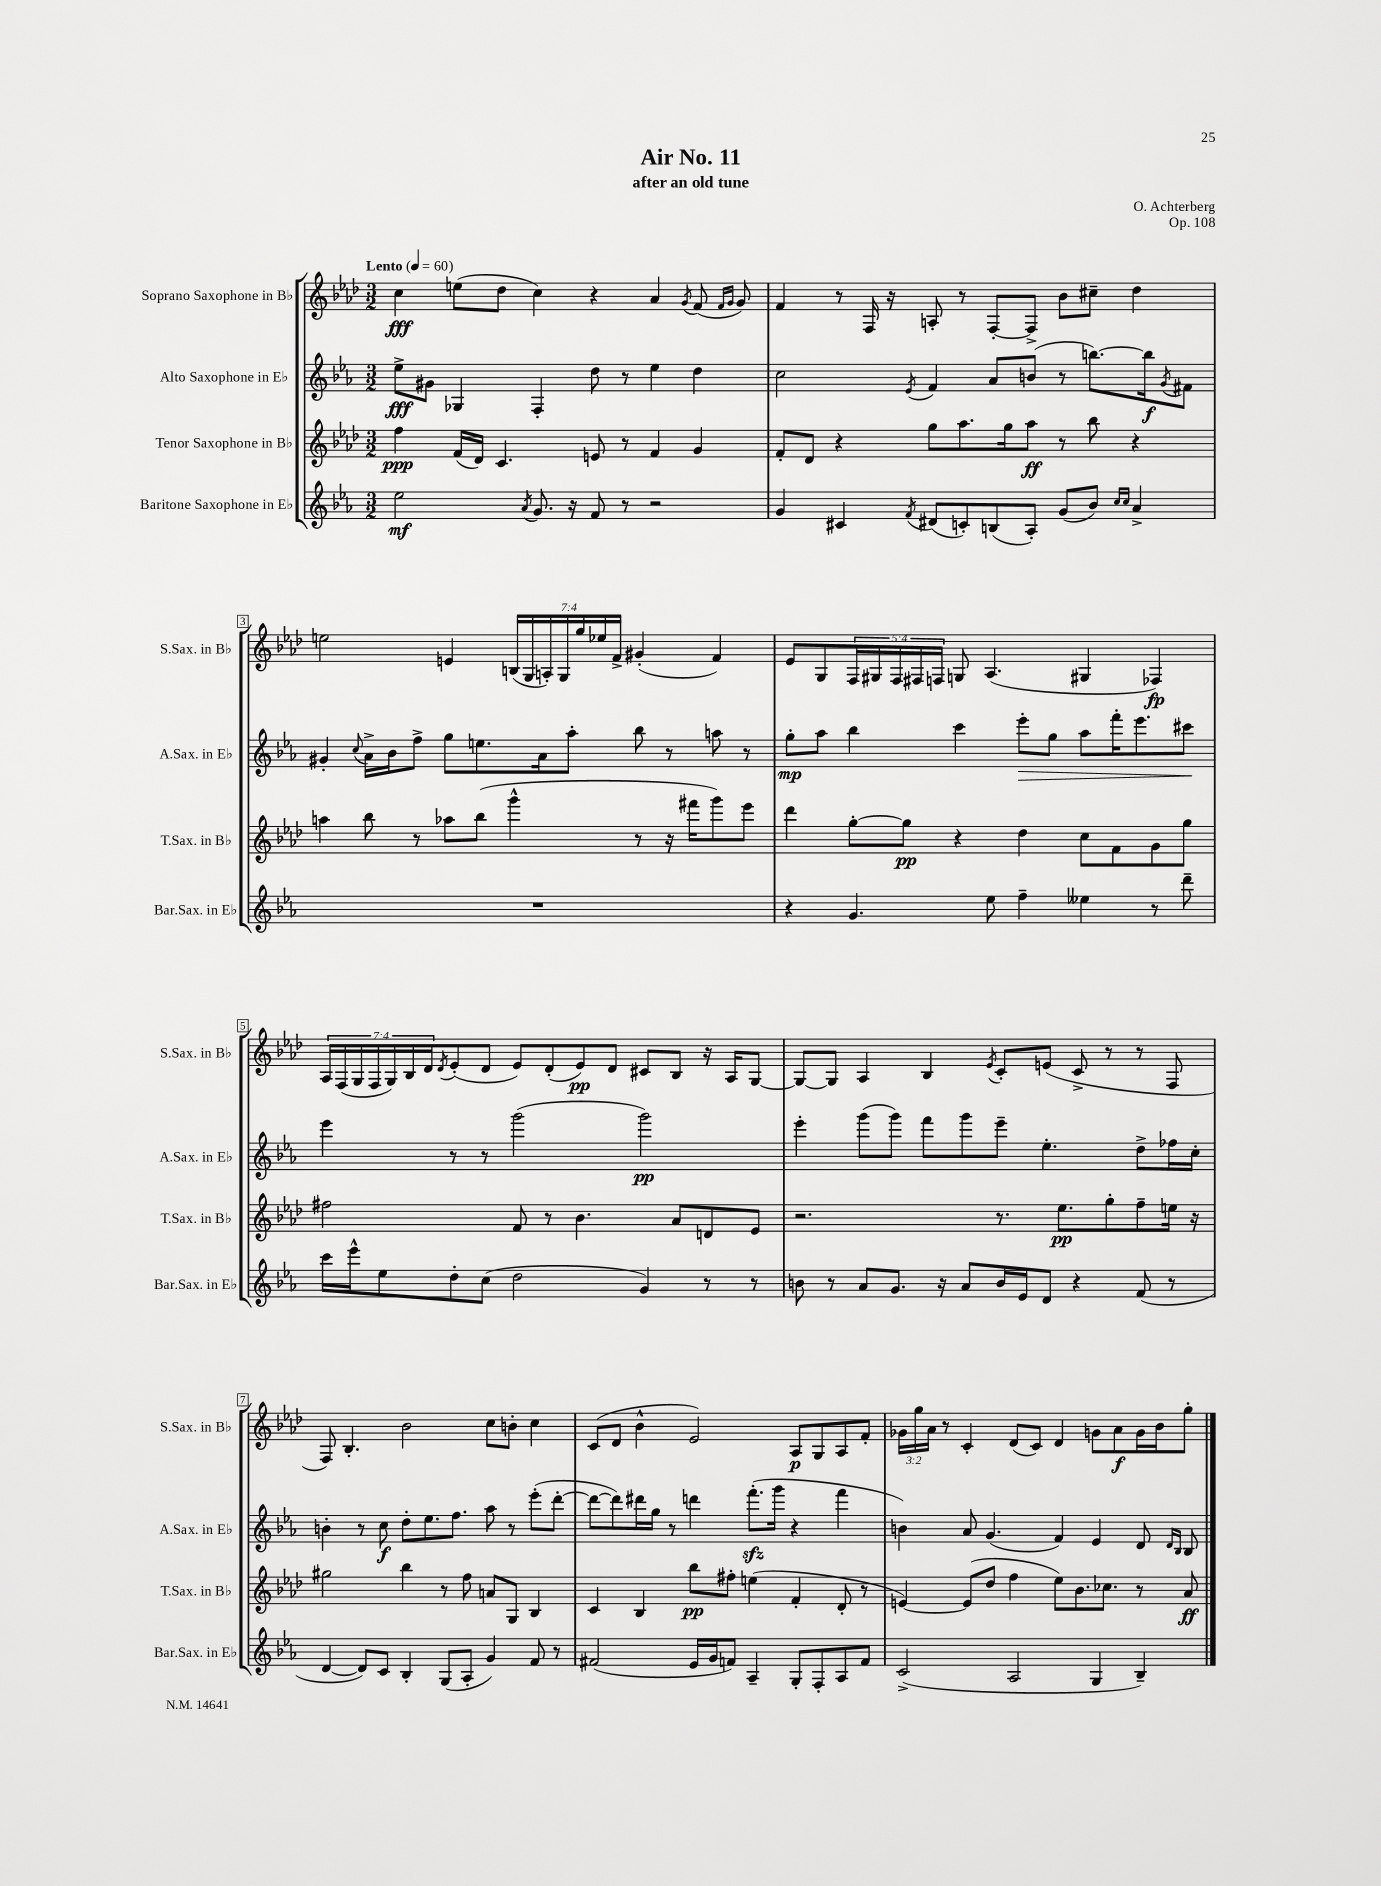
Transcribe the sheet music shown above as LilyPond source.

\header { title = "Air No. 11" composer = "O. Achterberg" subtitle = "after an old tune" opus = "Op. 108" }
<<
\new StaffGroup <<
\new Staff = "s0" \with { instrumentName = "Soprano Saxophone in Bb" shortInstrumentName = "S.Sax. in Bb" } {
    \clef treble \key aes \major \numericTimeSignature \time 3/2 \override Staff.TupletNumber.text = #tuplet-number::calc-fraction-text \tempo "Lento" 4 = 60
    c''4\fff e''8( des''8 c''4) r4 aes'4 \acciaccatura { g'8 } f'8( \grace { f'16 g'16 } g'8) |
    f'4 r8 f16 r16 a8-. r8 f8~-. f8-> bes'8 cis''8-- des''4 |
    e''2 e'4 \tuplet 7/4 { b16( g16 a16-.) g16 g''16 ees''16 f'16-> } gis'4-.( f'4) |
    ees'8 g8 \tuplet 5/4 { f16 gis16 f16 fis16 f16 } g8 aes4.( gis4 fes4\fp) |
    \tuplet 7/4 { aes16 f16( g16 f16 g16) bes16 des'16 } \acciaccatura { des'8 } ees'8-.( des'8 ees'8) des'8-.( ees'8\pp) des'8 cis'8 bes8 r16 aes16 g8~ |
    g8~ g8 aes4 bes4 \acciaccatura { ees'8 } c'8-. e'8( c'8-> r8 r8 f8 |
    f8) bes4.-. bes'2 c''8 b'8-. c''4 |
    c'8( des'8 bes'4-^ ees'2) aes8\p g8 aes8 f'8-. |
    \tuplet 3/2 { ges'16 g''16 aes'16 } r8 c'4-. des'8( c'8) des'4 g'8 aes'8\f g'16 bes'16 g''8-. \bar "|." |
}
\new Staff = "s1" \with { instrumentName = "Alto Saxophone in Eb" shortInstrumentName = "A.Sax. in Eb" } {
    \clef treble \key ees \major \numericTimeSignature \time 3/2
    ees''8->\fff gis'8 ges4 f4-. d''8 r8 ees''4 d''4 |
    c''2 \acciaccatura { ees'8 } f'4 aes'8 b'8( r8 b''8.~) b''16\f \acciaccatura { g'8 } fis'8 |
    gis'4-. \appoggiatura { c''8 } aes'16-> bes'16 f''8-> g''8 e''8. aes'16 aes''8-. bes''8 r8 a''8 r8 |
    g''8-.\mp aes''8 bes''4 c'''4 ees'''8-.\> g''8 aes''8 f'''16-. ees'''8. cis'''8\! |
    ees'''4 r8 r8 g'''2( g'''2\pp) |
    ees'''4-. g'''8( g'''8) f'''8 g'''8 ees'''8-- ees''4.-. d''8-> fes''16 c''16-. |
    b'4-. r8 c''8\f d''8-. ees''8. f''8. aes''8 r8 ees'''8-.( d'''8~-. |
    d'''8~ d'''8) dis'''16 g''16 r8 d'''4 f'''8.-.\sfz( g'''16 r4 f'''4 |
    b'4) aes'8 g'4.( f'4) ees'4 d'8 \grace { d'16 bes16 } bes8 \bar "|." |
}
\new Staff = "s2" \with { instrumentName = "Tenor Saxophone in Bb" shortInstrumentName = "T.Sax. in Bb" } {
    \clef treble \key aes \major \numericTimeSignature \time 3/2
    f''4\ppp f'16( des'16) c'4. e'8 r8 f'4 g'4 |
    f'8-. des'8 r4 g''8 aes''8. g''16 aes''8\ff r8 bes''8 r4 |
    a''4 bes''8 r8 aes''8 bes''8( g'''4-^ r8 r16 fis'''16 g'''8) ees'''8 |
    des'''4 g''8~-. g''8\pp r4 des''4 c''8 f'8 g'8 g''8 |
    fis''2 f'8 r8 bes'4. aes'8 d'8 ees'8 |
    r2. r8. ees''8.\pp g''8-. f''8-- e''16 r16 |
    gis''2 bes''4 r8 f''8 a'8 g8 bes4 |
    c'4 bes4 bes''8\pp fis''8-. e''4( f'4-. des'8-. r8 |
    e'4~) e'8( des''8 f''4 ees''8) bes'8. ces''8. r8 aes'8\ff \bar "|." |
}
\new Staff = "s3" \with { instrumentName = "Baritone Saxophone in Eb" shortInstrumentName = "Bar.Sax. in Eb" } {
    \clef treble \key ees \major \numericTimeSignature \time 3/2
    ees''2\mf \acciaccatura { aes'8 } g'8. r16 f'8 r8 r2 |
    g'4 cis'4 \acciaccatura { f'8 } dis'8( c'8-.) b8( aes8-.) g'8( bes'8) \grace { c''16 c''16 } aes'4-> |
    R1. |
    r4 g'4. ees''8 f''4-- eeses''4 r8 d'''8-- |
    c'''16 ees'''16-^ ees''8 d''8-. c''8( d''2 g'4) r8 r8 |
    b'8 r8 aes'8 g'8. r16 aes'8 b'16 ees'16 d'8 r4 f'8( r8 |
    d'4~ d'8) c'8 bes4-. g8( aes8-. g'4) f'8 r8 |
    fis'2( ees'16 g'16 f'8) aes4-- g8-. f8-. aes8 f'8 |
    c'2->( aes2 g4 bes4--) \bar "|." |
}
>>
>>
\layout { \context { \Score \override BarNumber.stencil = #(make-stencil-boxer 0.1 0.3 ly:text-interface::print) } }
